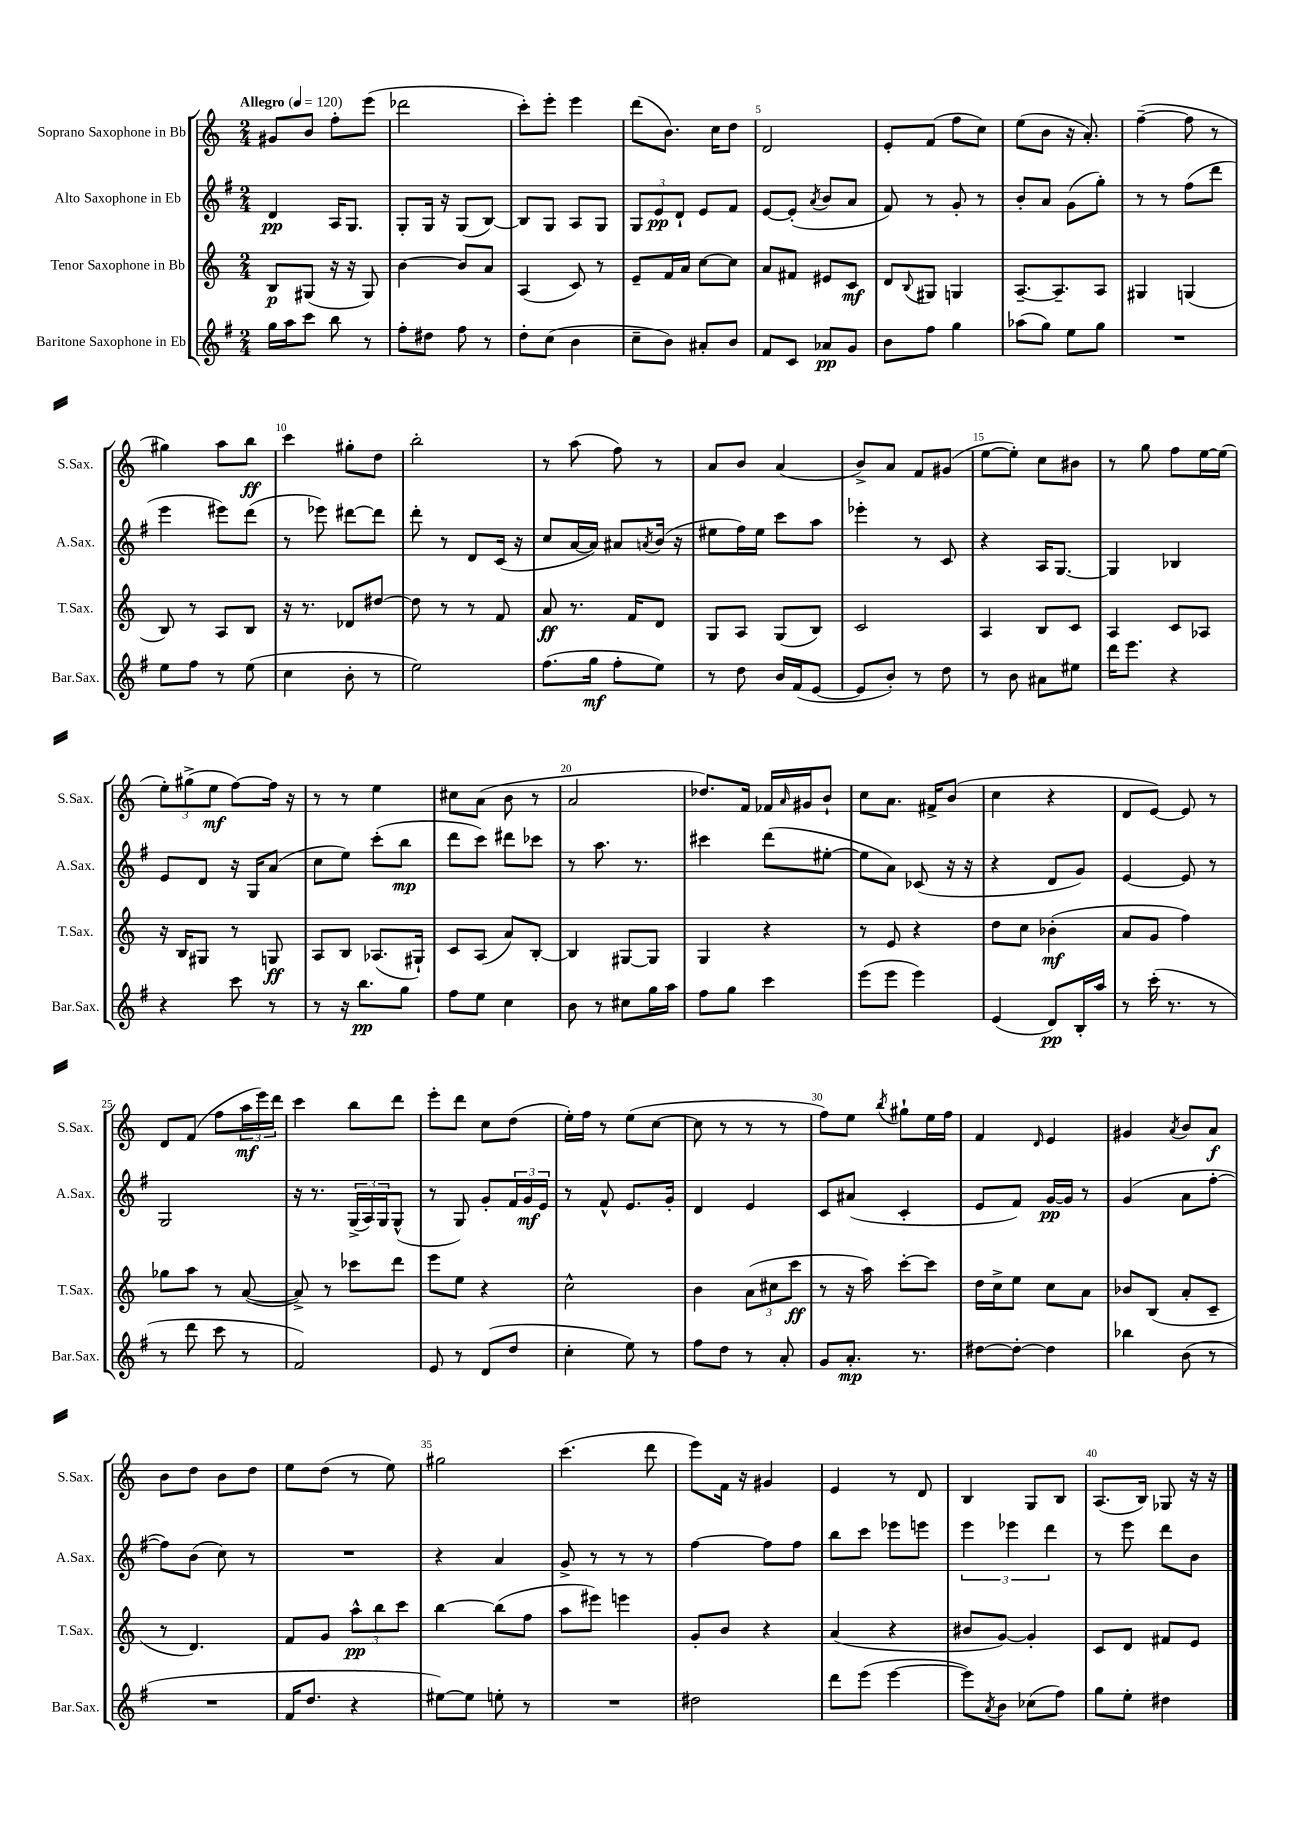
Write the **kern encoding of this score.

**kern	**kern	**kern	**kern
*staff4	*staff3	*staff2	*staff1
*clefG2	*clefG2	*clefG2	*clefG2
*k[f#]	*k[]	*k[f#]	*k[]
*M2/4	*M2/4	*M2/4	*M2/4
*MM120	*MM120	*MM120	*MM120
16gg	8B	4d	8g#
16aa	.	.	.
8ccc	(8G#	.	8b
8bb	16r	16A	8ff'
.	16r	8.G	.
8r	8G#)	.	(8eee
=	=	=	=
8ff#'	[4b	8G'	2ddd-
8dd#	.	16G	.
.	.	16r	.
8ff#	8b]	(8G	.
8r	8a	[8B)	.
=	=	=	=
8dd'	(4A	8B]	8ccc')
(8cc	.	8G	8eee'
4b	8c)	8A	4eee
.	8r	8G	.
=	=	=	=
8cc~	8e~	12G	(8ddd
.	.	12e	.
8b)	16f	.	8.b)
.	.	12d`	.
.	16a	.	.
8a#'	[8cc	8e	.
.	.	.	16cc
8b	8cc]	8f#	8dd
=	=	=	=
8f#	8a	[8e	2d
8c	8f#	(8e']	.
.	.	8qa	.
8a-	8e#	8b	.
8g	8c	8a	.
=	=	=	=
8b	8d	8f#)	8e'
.	8qqB	.	.
8ff#	8G#	8r	(8f
4gg	4G	8g'	8ff
.	.	8r	8cc)
=	=	=	=
(8aa-	[8.A~	8b'	(8ee
8gg)	.	8a	8b
.	8.A~]	.	.
8ee	.	(8g	16r
.	.	.	8.a')
8gg	8A	8gg')	.
=	=	=	=
2r	4G#	8r	([4ff~
.	.	8r	.
.	(4G	(8ff#	8ff]
.	.	8ddd	8r
=	=	=	=
8ee	8B)	4eee	4gg#)
8ff#	8r	.	.
8r	8A	8eee#)	8aa
(8ee	8B	(8ddd	8bb
=	=	=	=
4cc	16r	8r	4ccc
.	8.r	.	.
.	.	8eee-)	.
8b'	8d-	[8ddd#	8gg#'
8r	[8dd#	8ddd#]	8dd
=	=	=	=
2ee)	8dd#]	8ddd'	2bb'
.	8r	8r	.
.	8r	8d	.
.	8f	(16c	.
.	.	16r	.
=	=	=	=
(8.ff#	8a	8cc	8r
.	8.r	[16a	(8aa
16gg	.	16a])	.
8ff#'	.	8a#	8ff)
.	16f	.	.
.	.	8qa	.
8ee)	8d	(16b	8r
.	.	16r	.
=	=	=	=
8r	8G	8ee#	8a
8dd	8A	16ff#)	8b
.	.	16ee#	.
16b	(8G	8ccc	(4a
(16f#	.	.	.
[8e	8B)	8aa	.
=	=	=	=
8e]	2c	4eee-'	8b^)
8b')	.	.	8a
8r	.	8r	8f
8dd	.	8c	(8g#
=	=	=	=
8r	4A	4r	[8ee
8b	.	.	8ee'])
8a#	8B	16A	8cc
.	.	[8.G	.
8ee#	8c	.	8b#
=	=	=	=
16ddd	4A	4G]	8r
8.eee	.	.	.
.	.	.	8gg
4r	8c	4B-	8ff
.	8A-	.	[16ee
.	.	.	(16ee]
=	=	=	=
4r	16r	8e	12ee')
.	16B	.	.
.	.	.	(12gg#^
.	8G#	8d	.
.	.	.	12ee
8ccc	8r	16r	[8ff)
.	.	16G	.
8r	8G	(8a	16ff]
.	.	.	16r
=	=	=	=
8r	8A	8cc	8r
16r	8B	8ee)	8r
8.bb	.	.	.
.	(8.A-	(8ccc'	4ee
8gg	.	8bb	.
.	16G#`)	.	.
=	=	=	=
8ff#	8c	8ddd	8cc#
8ee	(8A	8ccc)	(8a
4cc	8a)	8ddd#	8b
.	[8B'	8ccc-	8r
=	=	=	=
8b	4B]	8r	2a
8r	.	8.aa	.
8cc#	[8G#	.	.
.	.	8.r	.
16gg	8G#]	.	.
16aa	.	.	.
=	=	=	=
8ff#	4G	4ccc#	8.dd-)
8gg	.	.	.
.	.	.	16f
4ccc	4r	(8ddd	16f-
.	.	.	16qqa
.	.	.	16g#
.	.	[8ee#'	8b`
=	=	=	=
(8eee	8r	8ee#]	8cc
8eee	8e	8a)	8.a
4eee)	4r	(8c-	.
.	.	.	16f#^
.	.	16r	(8b
.	.	16r	.
=	=	=	=
(4e	8dd	4r	4cc
.	8cc	.	.
8d)	(4b-'	8d	4r
16B'	.	8g)	.
16aa	.	.	.
=	=	=	=
8r	8a	[4e	8d
(16ccc'	8g	.	[8e)
8.r	.	.	.
.	4ff)	8e]	8e]
8r	.	8r	8r
=	=	=	=
8r	8gg-	2G	8d
8ddd	8aa	.	(8f
8ccc	8r	.	8ff
8r	([8a	.	24aa
.	.	.	24eee)
.	.	.	24ddd
=	=	=	=
2f#)	8a^])	16r	4ccc
.	.	8.r	.
.	8r	.	.
.	8ccc-	(24G^	8bb
.	.	24A)	.
.	.	24G	.
.	8ddd	(8G^^	8ddd
=	=	=	=
8e	8eee	8r	8eee'
8r	8ee	8G)	8ddd
(8d	4r	8g'	8cc
8dd	.	24f#	(8dd
.	.	24g	.
.	.	24e	.
=	=	=	=
4cc'	2cc^^	8r	16ee')
.	.	.	16ff
.	.	8f#^^	8r
8ee)	.	8.e	(8ee
8r	.	.	[8cc
.	.	16g'	.
=	=	=	=
8ff#	4b	4d	8cc]
8dd	.	.	8r
8r	(12a	4e	8r
.	12cc#	.	.
8a'	.	.	8r
.	12ccc	.	.
=	=	=	=
8g	8r	8c	8ff)
8.a'	16r	(8a#	8ee
.	16aa)	.	.
.	.	.	8qbb
.	[8ccc'	4c'	8gg#`
8.r	.	.	.
.	8ccc]	.	16ee
.	.	.	16ff
=	=	=	=
[8dd#	16dd	8e	4f
.	16cc^	.	.
8dd#'_	8ee	8f#)	.
.	.	.	16qqd
4dd#]	8cc	[16g	4e
.	.	16g]	.
.	8a	8r	.
=	=	=	=
4bb-	8b-	(4g	4g#
.	(8B	.	.
.	.	.	8qa
(8b	8a'	8a	8b
8r	8c~	[8ff#'	8a
=	=	=	=
2r	8r	8ff#])	8b
.	4.d)	(8b	8dd
.	.	8cc)	8b
.	.	8r	8dd
=	=	=	=
16f#	8f	2r	8ee
8.dd	.	.	.
.	8g	.	(8dd
4r	12aa^^	.	8r
.	12bb	.	.
.	.	.	8ee)
.	12ccc	.	.
=	=	=	=
[8ee#)	[4bb	4r	2gg#
8ee#]	.	.	.
8ee'	(8bb]	4a	.
8r	8ff	.	.
=	=	=	=
2r	8aa	8g^	(4.ccc
.	8eee#)	8r	.
.	4eee	8r	.
.	.	8r	8ddd
=	=	=	=
2dd#	8g'	[4ff#	8eee)
.	8b	.	16f
.	.	.	16r
.	4r	8ff#]	4g#
.	.	8ff#	.
=	=	=	=
8ddd	(4a	8bb	4e
(8eee	.	8ccc	.
[4eee	4r	8eee-	8r
.	.	8eee	8d
=	=	=	=
8eee])	8b#	6eee	4B
8qa	.	.	.
8b	[8g)	.	.
.	.	6eee-	.
(8cc-	4g']	.	8G
.	.	6ddd	.
8ff#)	.	.	8B
=	=	=	=
8gg	8c	8r	(8.A
8ee'	8d	8eee	.
.	.	.	16B)
4dd#	8f#	8ddd	8G-
.	8e	8b	16r
.	.	.	16r
==	==	==	==
*-	*-	*-	*-
